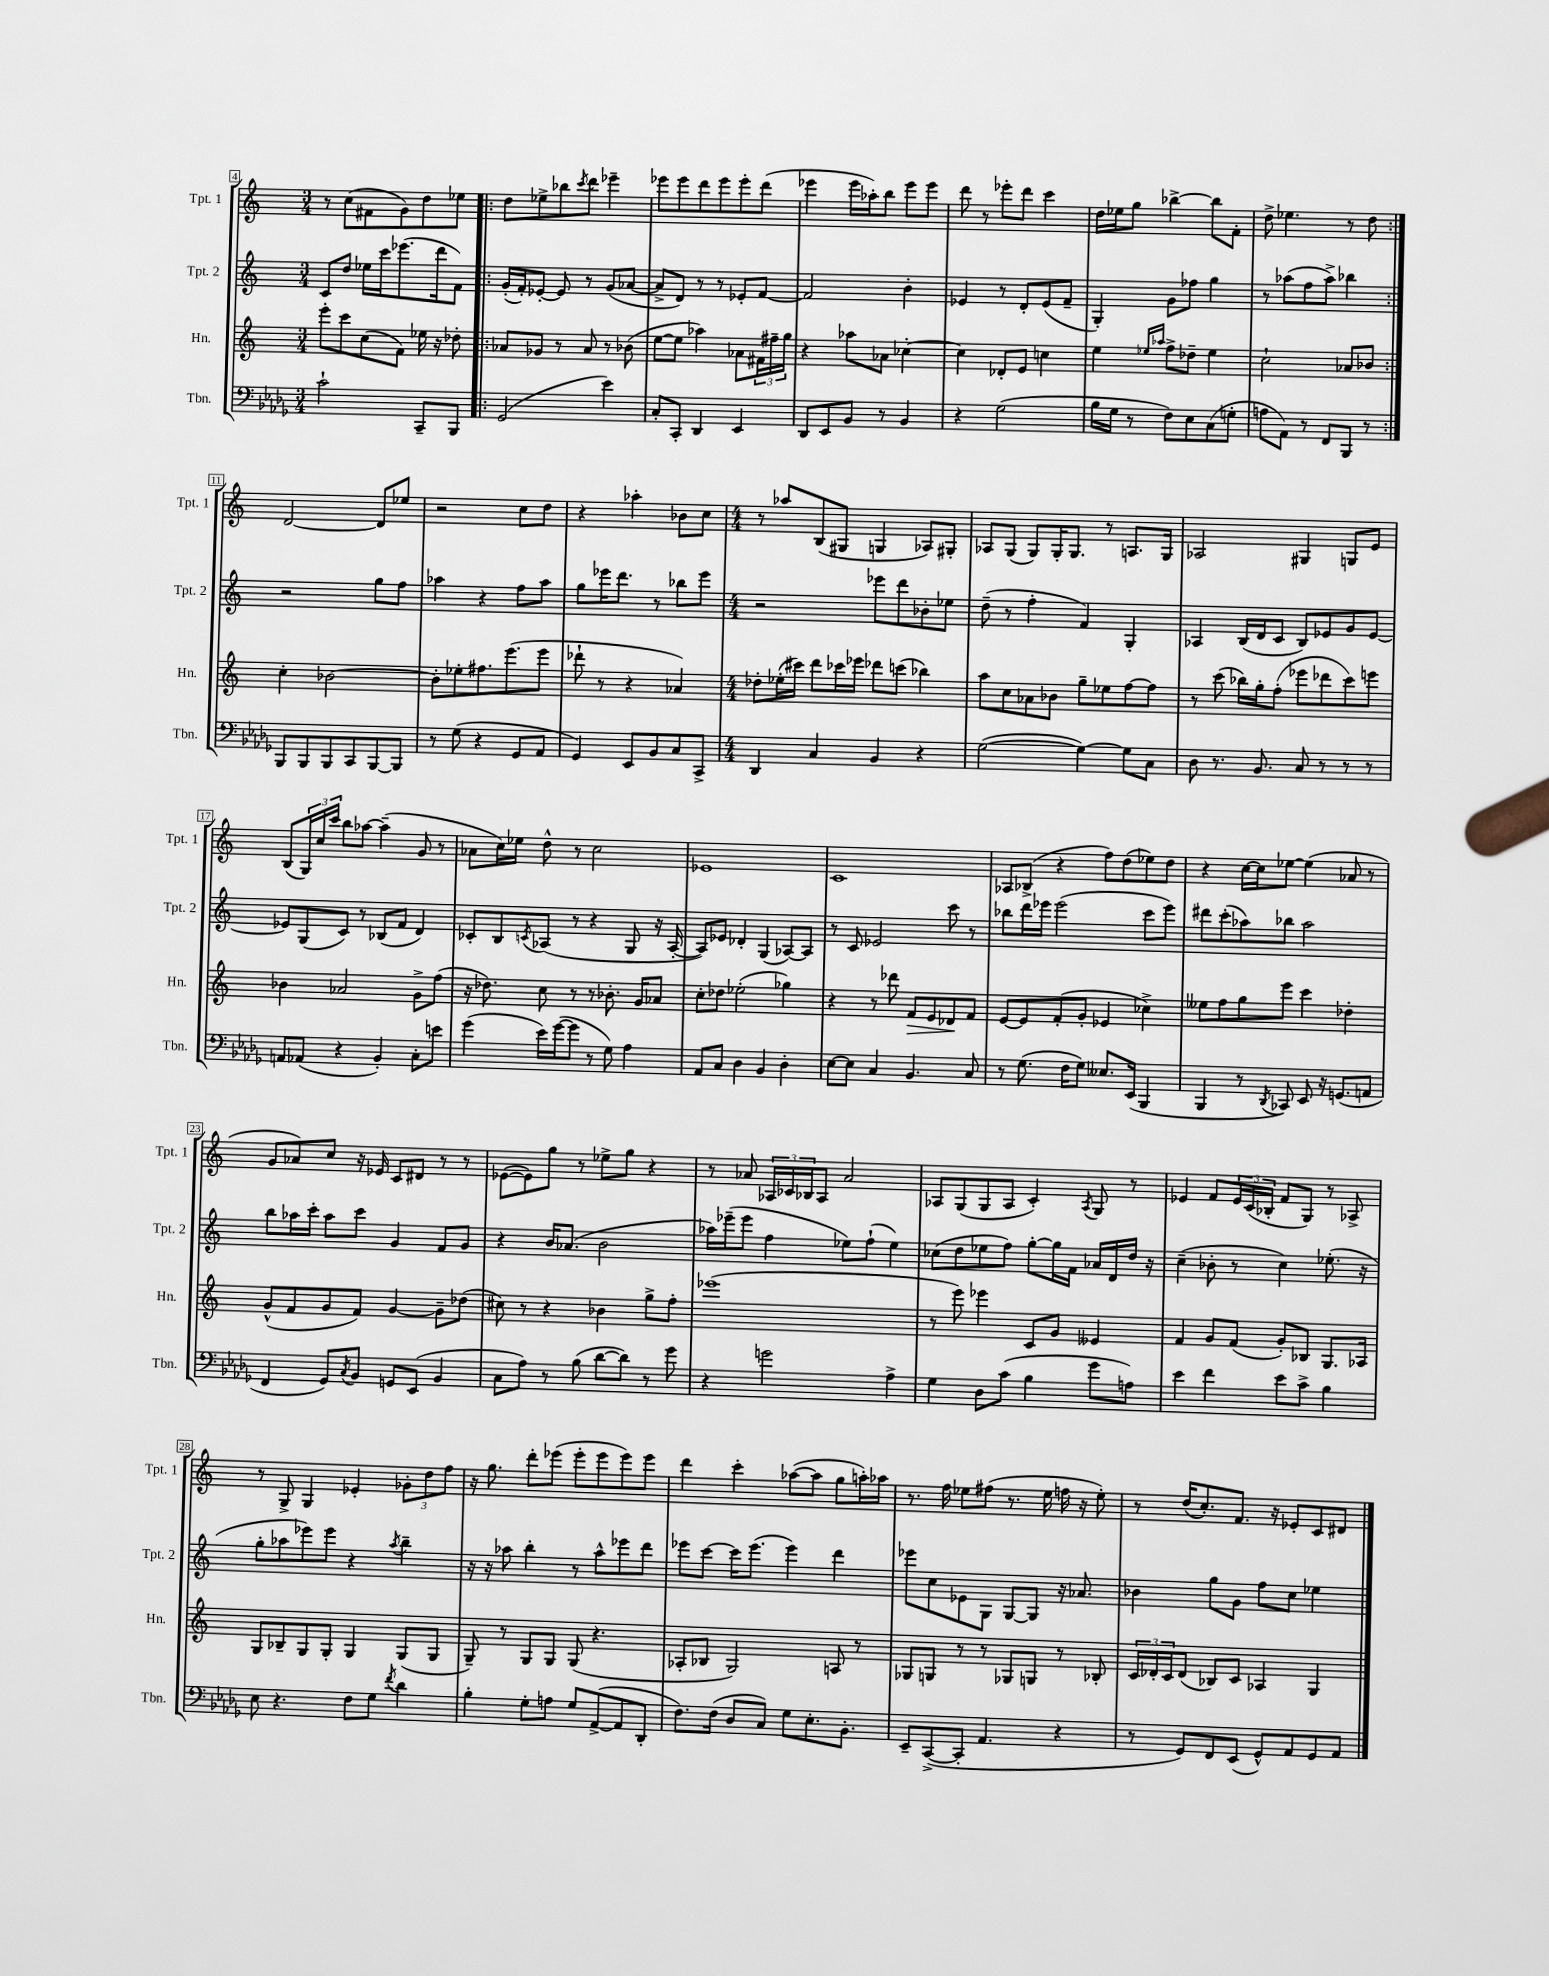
<<
\new StaffGroup <<
\new Staff = "s0" \with { instrumentName = "Tpt. 1" shortInstrumentName = "Tpt. 1" } {
    \clef treble \key c \major \numericTimeSignature \time 3/4
    r8 c''8( fis'8 g'8) d''8 ees''8 |
    \repeat volta 2 { d''8 ees''8-> bes''8 \acciaccatura { c'''8 } d'''8 ees'''4-- |
    ees'''8 ees'''8 d'''8 ees'''8 ees'''8-. d'''8( |
    ees'''4 ees'''16 aes''16-.) b''8 ees'''8 ees'''8 |
    d'''8 r8 ees'''8-. d'''8 c'''4 |
    d''16 ees''16 g''8 bes''4~-> bes''8 f'8-. |
    d''8-> ees''4. r8 d''8 | }
    d'2~ d'8 ees''8 |
    r2 c''8 d''8 |
    r4 aes''4-. bes'8 c''8 |
    \numericTimeSignature \time 4/4 r8 aes''8 b8( gis8 g4 aes8) gis8-. |
    aes8 g8( g8) g16-. g8. r8 a8. g16 |
    aes2 gis4 g8 e'8 |
    b8( \tuplet 3/2 { g16) c''16 c'''16 } b''8 aes''8~ aes''4--( g'8 r8 |
    aes'8 c''16) ees''16 d''8-^ r8 c''2 |
    ees'1 |
    c'1 |
    aes8 bes8->( r4 f''8) d''8( ees''8) d''8 |
    r4 c''16~ c''16 ees''8~ ees''4( aes'8 r8 |
    g'8 aes'8) c''8 r16 ees'16 c'8 dis'8 r8 r8 |
    ees'8~( ees'8) g''8 r8 ees''8-> g''8 r4 |
    r8 aes'8 \tuplet 3/2 { aes16 ces'16 bes16 } aes8 aes'2 |
    aes8 g8( g8 aes8 c'4-.) \acciaccatura { aes8 } g8 r8 |
    ees'4 f'8 \tuplet 3/2 { ees'16 c'16( bes16-. } f'8 g8) r8 aes8-> |
    r8 g8-> g4 ees'4-. \tuplet 3/2 { ges'8-. d''8 f''8 } |
    r16 g''8. d'''8-. ees'''8( ees'''8-. ees'''8 ees'''8) ees'''8 |
    d'''4 c'''4-. aes''8~( aes''8 g''8 a''16-.) aes''16 |
    r8. f''16 ees''8 fis''8( r8. ees''16 f''16 r16 ees''8-.) |
    r8 d''16( c''8.-.) f'8. r16 ees'8-. c'8 dis'8 \bar "|." |
}
\new Staff = "s1" \with { instrumentName = "Tpt. 2" shortInstrumentName = "Tpt. 2" } {
    \clef treble \key c \major \numericTimeSignature \time 3/4
    c'8 d''8 ees''16 c'''16 ees'''8.( d'''16 f'8) |
    \repeat volta 2 { g'16-.( f'16-.) ees'8~-. ees'8 r8 g'8( aes'8~ |
    aes'8-> d'8) r8 r8 ees'8-. f'8~ |
    f'2 b'4-. |
    ees'4 r8 d'8-. ees'8( f'8-- |
    g4-.) g'8 fes''8 g''4 |
    r8 aes''8( f''8 aes''8->) bes''4 | }
    r2 g''8 f''8 |
    aes''4 r4 f''8 aes''8 |
    g''8 ees'''16 d'''8. r8 bes''8 ees'''8 |
    \numericTimeSignature \time 4/4 r2 ees'''8 d'''8 bes'8-. ees''8 |
    d''8--( r8 f''4-. f'4) g4-. |
    aes4 b16( d'16 c'8 b8) ees'8 g'8 ees'8~ |
    ees'8 g8( c'8) r8 bes8( f'8 d'4) |
    ces'8-. b8 \acciaccatura { c'8 } aes8( r8 r4 g8 r16 aes16~-. |
    aes8) ees'8 des'4-. g4( aes8~) aes8 |
    r8 c'8 ees'2 c'''8 r8 |
    bes''8 d'''16 ees'''16 ees'''2( c'''8 ees'''8) |
    dis'''8 c'''8-.( aes''8) bes''8 aes''2 |
    b''8 aes''16 c'''16-. aes''8 c'''8 g'4 f'8 g'8 |
    r4 b'16 aes'8.( b'2 |
    aes''16) ees'''16--( ees'''8 f''4 ees''8) f''8-!( ees''4) |
    ces''8( d''8 ees''8 f''8) g''8~-. g''16 f'16 aes'16 d'16 d''16 r16 |
    c''4--( bes'8-. r8 c''4) ees''8.-.( r16 |
    g''8-. aes''8 ees'''8) ees'''8 r4 \acciaccatura { aes''8 } b''4-- |
    r16 r16 aes''8 b''4-. r8 aes''8-^ ees'''8 d'''8 |
    ees'''8 c'''8~ c'''16 ees'''8.( ees'''4) d'''4 |
    ees'''8 c''8 ees'8 g8 g8~ g8 r16 aes'8. |
    bes'4 g''8 g'8 f''8 c''8 ees''4 \bar "|." |
}
\new Staff = "s2" \with { instrumentName = "Hn." shortInstrumentName = "Hn." } {
    \clef treble \key c \major \numericTimeSignature \time 3/4
    e'''8-. c'''8 c''8( f'8) ees''16 r16 des''8-. |
    \repeat volta 2 { aes'8 ges'8 r8 aes'8 r8 bes'8( |
    e''8~ e''8 aes''4) aes'8 \tuplet 3/2 { fis'16 fis''16-- g''16 } |
    r4 aes''8 aes'8 ces''4~-. |
    ces''4 des'8-. e'8 c''4 |
    e''4 \grace { ees''16 aes''16 } f''8-> des''8-- ees''4 |
    c''2-! aes'8 bes'8 | }
    c''4-. bes'2~ |
    bes'8-. ees''8-. fis''8. e'''8.( e'''8 |
    des'''8-! r8 r4 aes'4) |
    \numericTimeSignature \time 4/4 des''8-. ees''16-.( cis'''16) d'''8 ces'''16 ees'''16 des'''8 c'''8( bes''4) |
    a''8 c''8 aes'8 bes'8 g''8-- ees''8 f''8~ f''8 |
    r8 c'''8( bes''16) g''16-. f''8-.( ees'''8 des'''8 c'''8) e'''8 |
    bes'4 aes'2 g'8-> f''8( |
    r16 des''8.) c''8 r8 r8 bes'8.-. g'16 aes'8 |
    c''8-. des''8 ees''2-.( ges''4) |
    r4 r8 des'''8 f'8\> e'8 des'8\! f'8 |
    e'8~ e'8 f'8-.( g'8-. ees'4 ces''4->) |
    eeses''8 f''8 g''8 e'''8 c'''4 des''4-. |
    g'8-^( f'8 g'8 f'8) g'4~ g'8-- des''8( |
    cis''8) r8 r4 bes'4 g''8-> f''8-. |
    ees'''1( |
    r8 e'''8) ees'''4 c'8 g'8 eeses'4 |
    f'4 g'8 f'8( g'8-.) bes8 g8. aes16 |
    g8 bes8-- g8 g8-. g4 g8( g8 |
    g8--) r8 g8 g8 g8( r4. |
    aes8-. bes8 g2) a8 r8 |
    ges8 g8 r8 r8 ges8 g8 r8 bes8-. |
    \tuplet 3/2 { c'16 des'16-. c'16 } des'8( bes8) c'8 aes4 g4 \bar "|." |
}
\new Staff = "s3" \with { instrumentName = "Tbn." shortInstrumentName = "Tbn." } {
    \clef bass \key des \major \numericTimeSignature \time 3/4
    c'2-! c,8-- bes,,8 |
    \repeat volta 2 { ges,2( ees'4) |
    c8-. c,8-. des,4 ees,4 |
    des,8 ees,8 bes,8 r8 bes,4 |
    r4 ges2( |
    bes16 ges16 r8 f8) ees8 c8( g8-. |
    a8 aes,8) r8 f,8 bes,,8 r8 | }
    bes,,8 bes,,8 bes,,8 c,8 bes,,8~ bes,,8 |
    r8 ges8( r4 ges,8 aes,8 |
    ges,4) ees,8 bes,8 c8 c,8-> |
    \numericTimeSignature \time 4/4 des,4 c4 bes,4 r4 |
    ges2~( ges4~) ges8 c8 |
    des8 r8. bes,8. c8 r8 r8 r8 |
    a,8 aes,8( r4 bes,4-.) c8-. e'8 |
    ges'4( ees'16) ges'16~( ges'8 r8 ges8) aes4 |
    aes,8 c8 des4 bes,4 des4-. |
    ees8~ ees8 c4 bes,4. c8 |
    r8 ges8.( f16 ges8) eeses8. ees,16( bes,,4 |
    bes,,4 r8 \acciaccatura { des,8 } ces,8) ees,8 r16 g,8.( a,8 |
    f,4 ges,8) \acciaccatura { c8 } bes,8 g,8 ees,8( bes,4 |
    c8 aes8) r8 bes8( des'8~ des'8) r8 ges'8 |
    r4 g'2 aes4-> |
    ges4 des8 c'8( bes4 ges'8 a8) |
    ees'4 f'4 ees'8 c'8-> bes4 |
    ees8 r4. f8 ges8 \acciaccatura { f'8 } des'4 |
    bes4-. ges8-. a8 ges8 aes,8~->( aes,8 des,8-. |
    f8.) f16( des8 c8) ges8 ees8.-. bes,8.-. |
    ees,8-- c,8~->( c,8-. aes,4. r4 |
    r8 ges,8) f,8 ees,8( ges,8-^) aes,8 ges,8 aes,8 \bar "|." |
}
>>
>>
\layout { \context { \Score currentBarNumber = #4 \override BarNumber.stencil = #(make-stencil-boxer 0.1 0.3 ly:text-interface::print) } }
